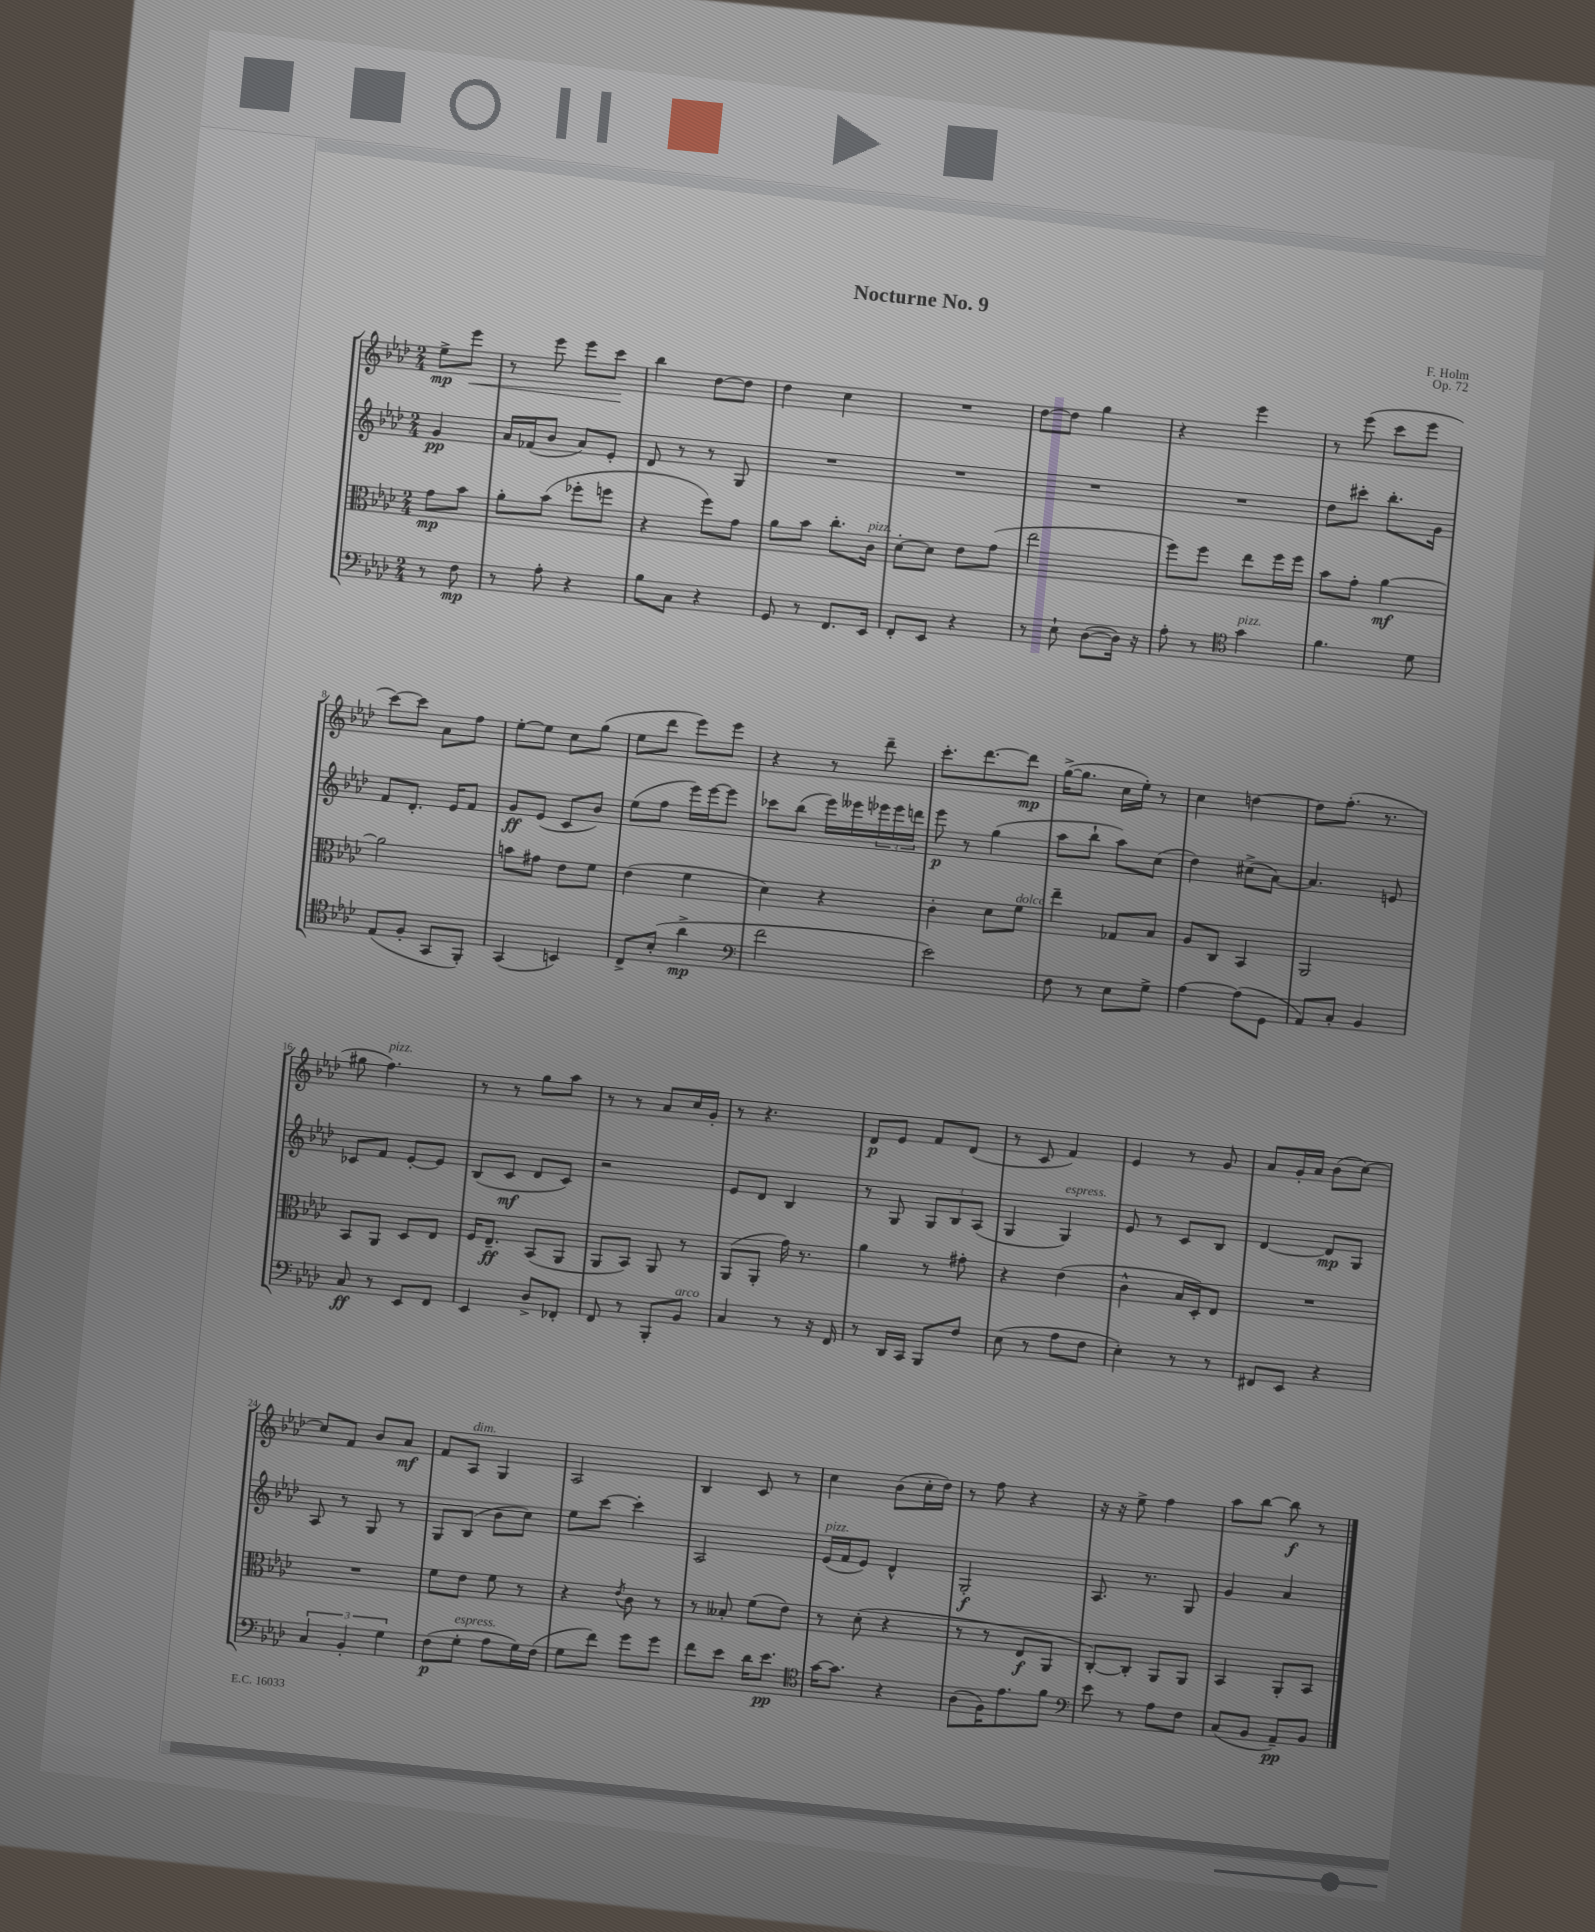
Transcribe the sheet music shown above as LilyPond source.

\header { title = "Nocturne No. 9" composer = "F. Holm" opus = "Op. 72" }
<<
\new StaffGroup <<
\new Staff = "s0" {
    \clef treble \key aes \major \numericTimeSignature \time 2/4 \partial 4
    ees''8->\mp ees'''8\< |
    r8 ees'''8 ees'''8 c'''8\! |
    bes''4 des''8~ des''8 |
    des''4 c''4 |
    R2 |
    des''8~ des''8 g''4 |
    r4 ees'''4 |
    r8 ees'''8( c'''8 ees'''8 |
    c'''8~) c'''8 aes'8 f''8 |
    ees''8~-. ees''8 c''8 g''8( |
    ees''8 des'''8 ees'''8) ees'''8 |
    r4 r8 des'''8-- |
    c'''8.-. des'''8.~ des'''8\mp |
    g''16~->( g''8. c''16 ees''16-.) r8 |
    c''4 d''4~ |
    d''8 f''8.-.( r8. |
    gis''8 f''4.^\markup { \italic "pizz." }) |
    r8 r8 g''8 aes''8 |
    r8 r8 aes'8 c''16 g'16-. |
    r8 r4. |
    des'8\p ees'8 f'8 des'8( |
    r8 c'8 f'4) |
    ees'4 r8 g'8 |
    aes'8 g'16-. aes'16 bes'8( c''8~) |
    c''8 f'8 bes'8 aes'8\mf |
    f'8 aes8^\markup { \italic "dim." } g4 |
    aes2 |
    bes4 c'8 r8 |
    c''4 bes'8( c''16-. des''16) |
    r8 f''8 r4 |
    r16 r16 ees''8-> f''4 |
    aes''8 bes''8~ bes''8\f r8 \bar "|." |
}
\new Staff = "s1" {
    \clef treble \key aes \major \numericTimeSignature \time 2/4 \partial 4
    g'4\pp |
    aes'16 fes'16( bes'8 aes'8) ees'8-. |
    des'8 r8 r8 g8 |
    R2 |
    R2 |
    R2 |
    R2 |
    des''8 cis'''8-. bes''8.-. g'16 |
    f'8 des'8.-. ees'16 f'8 |
    g'8\ff ees'8( c'8 bes'8) |
    ees''8( f''8 ees'''16) ees'''16~ ees'''8 |
    ces'''8 bes''8( ees'''16) eeses'''16 \tuplet 3/2 { ees'''16 ees'''16 d'''16 } |
    ees'''8\p r8 g''4( |
    aes''8 bes''8-! aes''8) c''8( |
    des''4) cis''8->( aes'8~) |
    aes'4. e'8 |
    ces'8 f'8 ees'8~-. ees'8 |
    bes8( c'8\mf des'8 c'8) |
    r2 |
    ees'8 des'8 bes4 |
    r8 g8 \tuplet 3/2 { g8 bes8 aes8( } |
    g4 g4^\markup { \italic "espress." }) |
    ees'8 r8 c'8 bes8 |
    des'4~ des'8\mp g8 |
    aes8 r8 g8 r8 |
    g8 bes8( bes'8 c''8) |
    ees''8 c'''8~ c'''4-. |
    aes2 |
    ees'16^\markup { \italic "pizz." }( f'16 ees'8) des'4-^ |
    g2-.\f |
    aes8. r8. g8 |
    g'4 aes'4 \bar "|." |
}
\new Staff = "s2" {
    \clef alto \key aes \major \numericTimeSignature \time 2/4 \partial 4
    g'8\mp bes'8 |
    aes'8-. bes'8( fes''8-. f''8 |
    r4 f''8) g'8 |
    aes'8 bes'8 c''8.-. c'16^\markup { \italic "pizz." } |
    des'8~-. des'8 ees'8 g'8( |
    ees''2 |
    f''8) f''8 ees''8 f''16 f''16 |
    bes'8 g'8-. aes'4~\mf |
    aes'2 |
    b'8 gis'8 ees'8 f'8 |
    ees'4( f'4 |
    des'4) r4 |
    c'4-. des'8 f'8^\markup { \italic "dolce" } |
    ees''4-- ges8 bes8 |
    aes8 c8 bes,4 |
    aes,2 |
    bes,8 aes,8 des8 ees8 |
    f16 ees8.--\ff bes,8( aes,8 |
    aes,8 bes,8) aes,8 r8 |
    aes,8( aes,8-. g'16) r8. |
    aes'4 r8 gis'8-. |
    r4 ees'4( |
    c'4-^ bes16 des16-.) ees8 |
    R2 |
    R2 |
    f'8 ees'8 f'8 r8 |
    r4 \acciaccatura { ees'8 } c'8 r8 |
    r8 beses8-. f'8( ees'8) |
    r8 des'8-.( r4 |
    r8 r8 ees8\f aes,8 |
    c8~-.) c8-. aes,8 aes,8 |
    bes,4 aes,8-. bes,8 \bar "|." |
}
\new Staff = "s3" {
    \clef bass \key aes \major \numericTimeSignature \time 2/4 \partial 4
    r8 f8\mp |
    r8 aes8-. r4 |
    bes8 c8 r4 |
    g,8 r8 f,8. ees,16 |
    f,8-. ees,8 r4 |
    r8 ees8-! des8~( des16) r16 |
    aes8-. r8 \clef tenor g'4^\markup { \italic "pizz." } |
    f'4. des'8 |
    ees8( f8-. g,8 f,8-.) |
    g,4( b,4) |
    c8-> bes8-.( aes'4->\mp |
    \clef bass f'2 |
    ees'2) |
    f8 r8 ees8 g8-> |
    aes4~ aes8( g,8 |
    aes,8) c8-. bes,4 |
    c8\ff r8 ees,8 f,8 |
    ees,4 des8-> fes,8-. |
    f,8 r8 bes,,8-. bes,8^\markup { \italic "arco" } |
    c4 r8 r16 f,16 |
    r8 des,16 c,16 bes,,8 f8 |
    ees8( r8 aes8 f8 |
    ees4-.) r8 r8 |
    fis,8 ees,8 r4 |
    \tuplet 3/2 { c4 bes,4-. g4 } |
    f8\p( g8-.^\markup { \italic "espress." } aes8 g16) f16( |
    g8 f'8) g'8 g'8 |
    f'8 ees'8 des'16 ees'8.\pp |
    \clef tenor g'16~ g'8. r4 |
    aes8( f16) ees'8. f'8 |
    \clef bass ees'8 r8 aes8 f8 |
    c8( bes,8 aes,8--\pp) bes,8 \bar "|." |
}
>>
>>
